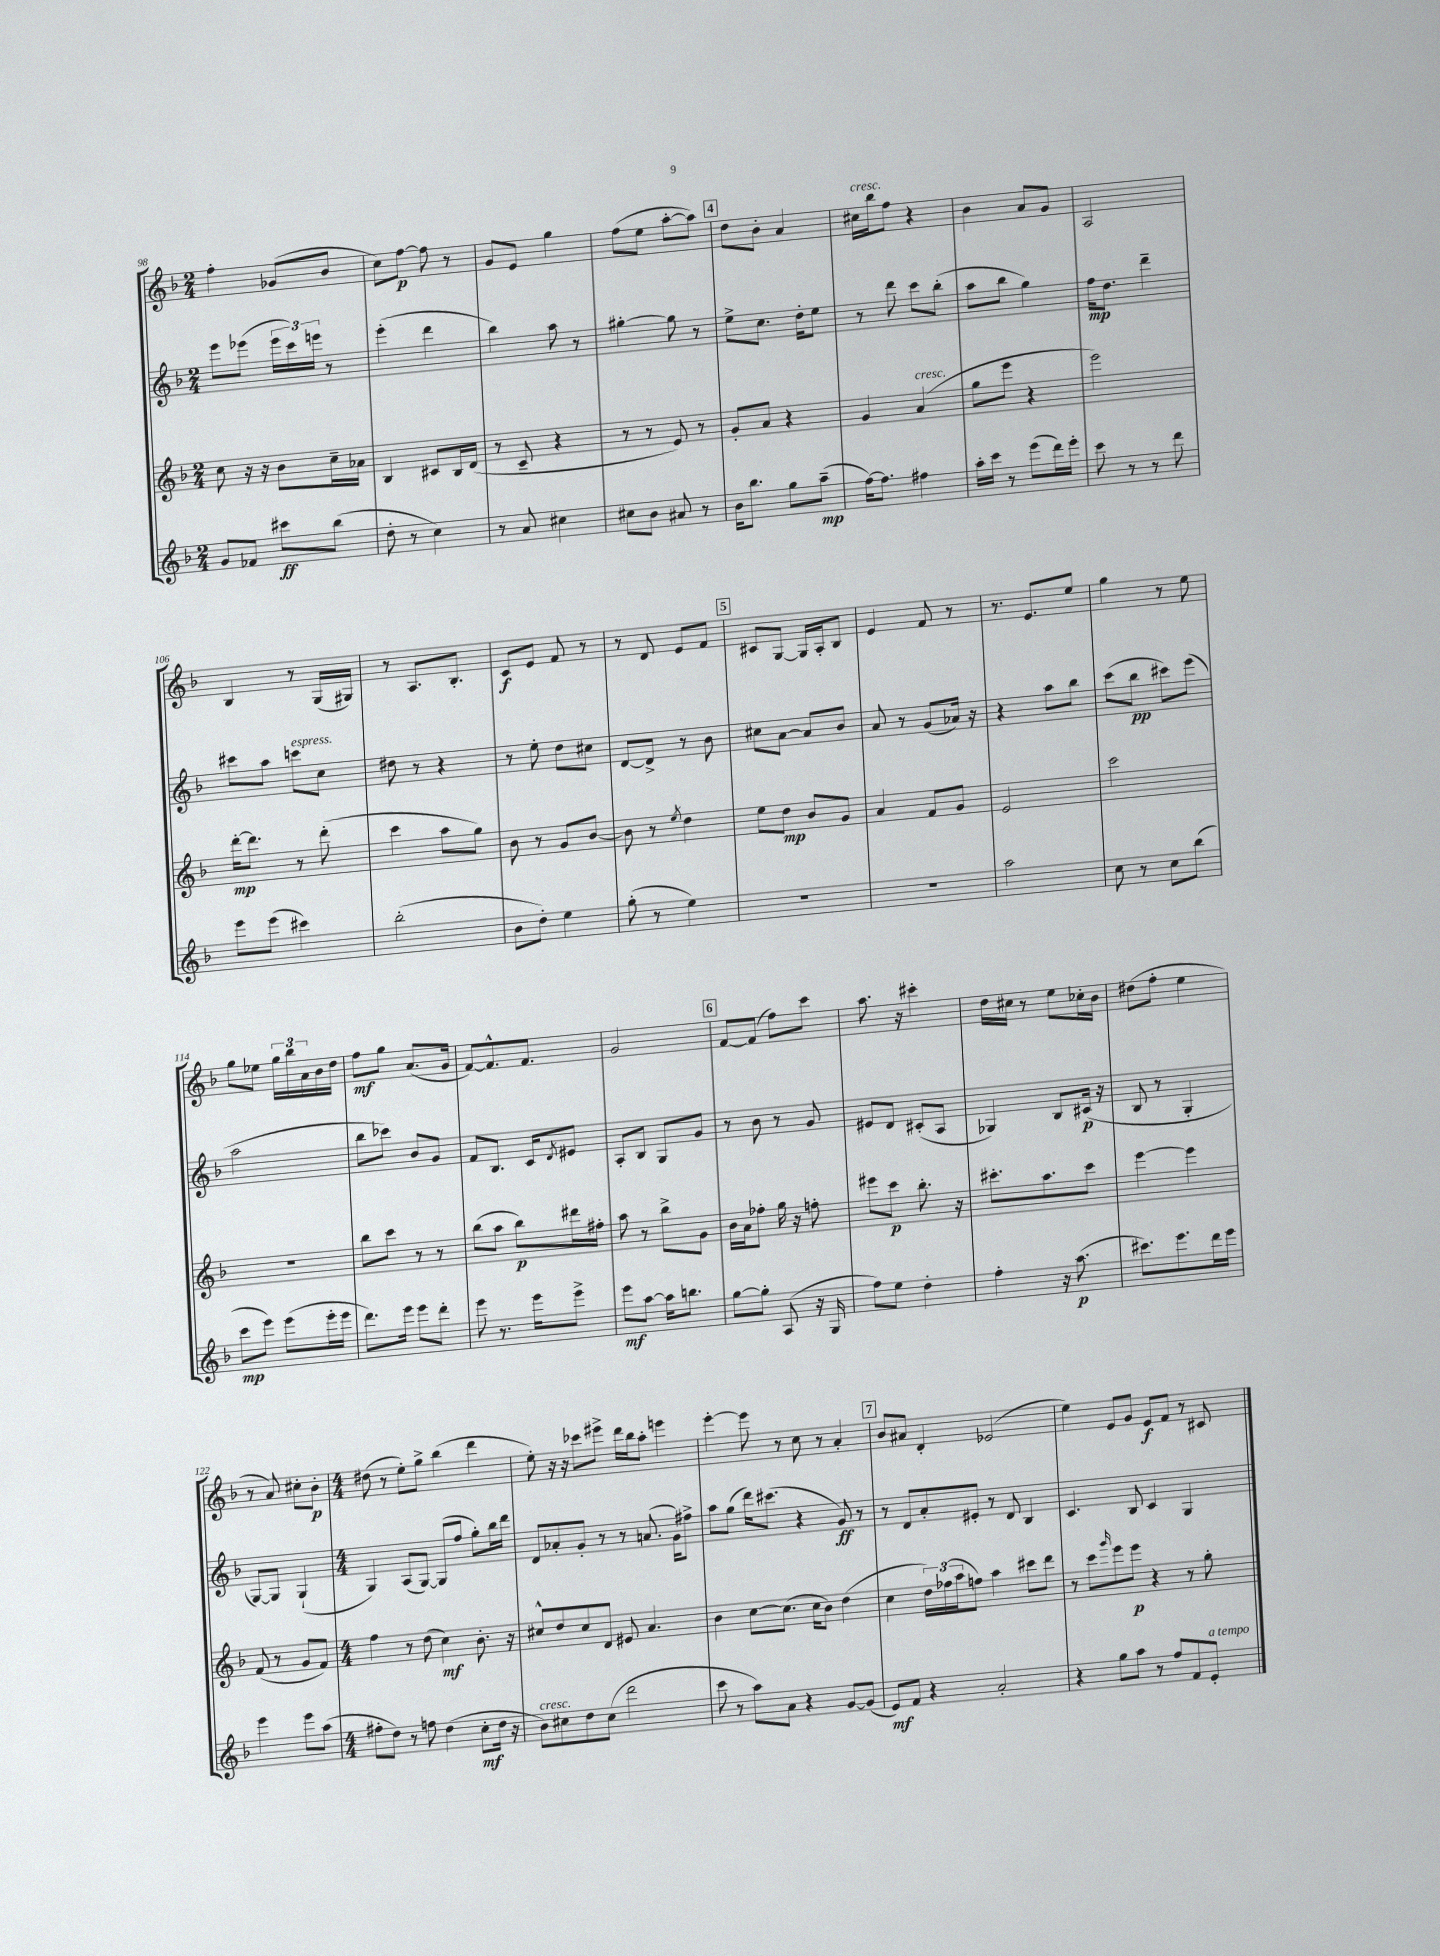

**kern	**dynam	**kern	**dynam	**kern	**dynam	**kern	**dynam
*part4	*part4	*part3	*part3	*part2	*part2	*part1	*part1
*staff4	*staff4	*staff3	*staff3	*staff2	*staff2	*staff1	*staff1
*clefG2	*	*clefG2	*	*clefG2	*	*clefG2	*
*k[b-]	*	*k[b-]	*	*k[b-]	*	*k[b-]	*
*M2/4	*	*M2/4	*	*M2/4	*	*M2/4	*
=98	=98	=98	=98	=98	=98	=98	=98
8g/L	.	8cc\	.	8eee\L	.	4ff'\	.
8f-X/J	.	16r	.	(8eee-X\J	.	.	.
.	.	16r	.	.	.	.	.
8ccc#X\L	ff	8b-\L	.	24eee-\LL	.	(8g-X/L	.
.	.	.	.	24ccc\)	.	.	.
.	.	.	.	24eeen\JJ	.	.	.
(8bb-\J	.	16cc~\L	.	8r	.	8b-/J	.
.	.	16a-X\JJ	.	.	.	.	.
=99	=99	=99	=99	=99	=99	=99	=99
8dd'\	.	4B-/	.	(4eee'\	.	8cc\L)	.
8r	.	.	.	.	.	[8ff\J	p
4cc\)	.	8c#X/L	.	4ddd\	.	8ff\]	.
.	.	16B-/L	.	.	.	8r	.
.	.	(16d/JJ	.	.	.	.	.
=100	=100	=100	=100	=100	=100	=100	=100
8r	.	8r	.	4bb-\)	.	8g/L	.
8a/	.	8c~/	.	.	.	8e/J	.
4cc#X\	.	4r	.	8aa\	.	4gg\	.
.	.	.	.	8r	.	.	.
=101	=101	=101	=101	=101	=101	=101	=101
8cc#X\L	.	8r	.	[4gg#X'\	.	(8ff\L	.
8b-\J	.	8r	.	.	.	8ee\J	.
8a#X/	.	8e/)	.	8gg#\]	.	[8aa'\L	.
8r	.	8r	.	8r	.	8aa\J])	.
!!LO:REH:place=s1:t=4
=102	=102	=102	=102	=102	=102	=102	=102
16b-\KL	.	8g'/L	.	8ee^\L	.	8dd\L	.
8.bb-\J	.	.	.	.	.	.	.
.	.	8a/J	.	8.cc\J	.	8b-'\J	.
8gg\L	.	4r	.	.	.	4a/	.
.	.	.	.	16dd'\KL	.	.	.
(8aa~\J	mp	.	.	8ee\J	.	.	.
=103	=103	=103	=103	=103	=103	=103	=103
!	!	!	!	!	!	!LO:TX:a:i:t=cresc.	!
[16ff\KL)	.	4g/	.	8r	.	16cc#X\LL	.
8.ff\J]	.	.	.	.	.	16bb-\J	.
.	.	.	.	8ddd\	.	8ff\J	.
!	!	!LO:TX:a:i:t=cresc.	!	!	!	!	!
4ff#X\	.	(4a/	.	8ccc\L	.	4r	.
.	.	.	.	(8bb-'\J	.	.	.
=104	=104	=104	=104	=104	=104	=104	=104
16aa'\LL	.	8gg\L	.	8aa\L	.	4b-\	.
16ccc\JJ	.	.	.	.	.	.	.
8r	.	8eee\J	.	8bb-\J	.	.	.
(8eee\L	.	4r	.	4gg\)	.	8a/L	.
16ddd\L)	.	.	.	.	.	8g/J	.
16eee'\JJ	.	.	.	.	.	.	.
=105	=105	=105	=105	=105	=105	=105	=105
8ccc\	.	2eee\)	.	16ff\KL	mp	2A/	.
.	.	.	.	8.dd\J	.	.	.
8r	.	.	.	.	.	.	.
8r	.	.	.	4ddd~\	.	.	.
8ddd\	.	.	.	.	.	.	.
!!LO:LB:g=z
=106	=106	=106	=106	=106	=106	=106	=106
8eee\L	.	[16ddd'\KL	mp	8ccc#X\L	.	4B-/	.
.	.	8.ddd\J]	.	.	.	.	.
(8eee\J	.	.	.	8aa\J	.	.	.
!	!	!	!	!LO:TX:a:i:t=espress.	!	!	!
4ccc#X\)	.	8r	.	8cccn\L	.	8r	.
.	.	(8ddd'\	.	8cc\J	.	(16G/LL	.
.	.	.	.	.	.	16G#X/JJ)	.
=107	=107	=107	=107	=107	=107	=107	=107
(2bb-'\	.	4ccc\	.	8dd#X\	.	8r	.
.	.	.	.	8r	.	8.A/L	.
.	.	8aa\L	.	4r	.	.	.
.	.	.	.	.	.	8.B-'/J	.
.	.	8gg\J)	.	.	.	.	.
=108	=108	=108	=108	=108	=108	=108	=108
8b-\L	.	8b-\	.	8r	.	8c/L	f
8dd'\J)	.	8r	.	8ee'\	.	8e/J	.
4ee\	.	8g/L	.	8dd\L	.	8f/	.
.	.	[8b-/J	.	8cc#X\J	.	8r	.
=109	=109	=109	=109	=109	=109	=109	=109
(8gg'\	.	8b-\]	.	[8d/L	.	8r	.
8r	.	8r	.	8d^/J]	.	8d/	.
.	.	8qee/	.	.	.	.	.
4ee\)	.	4dd\	.	8r	.	8e/L	.
.	.	.	.	8b-\	.	8f/J	.
!!LO:REH:place=s1:t=5
=110	=110	=110	=110	=110	=110	=110	=110
2r	.	8ee\L	.	8cc#X\L	.	8c#X/L	.
.	.	8dd\J	mp	[8a\J	.	[8G/J	.
.	.	8b-/L	.	8a/L]	.	16G/LL]	.
.	.	.	.	.	.	16A'/J	.
.	.	8g/J	.	8b-/J	.	8B-/J	.
=111	=111	=111	=111	=111	=111	=111	=111
2r	.	4a/	.	8a/	.	4e/	.
.	.	.	.	8r	.	.	.
.	.	8f/L	.	(8g/L	.	8f/	.
.	.	8g/J	.	16a-X/Jk)	.	8r	.
.	.	.	.	16r	.	.	.
=112	=112	=112	=112	=112	=112	=112	=112
2aa\	.	2e/	.	4r	.	8.r	.
.	.	.	.	.	.	8.e/L	.
.	.	.	.	8aa\L	.	.	.
.	.	.	.	8bb-\J	.	8ee/J	.
=113	=113	=113	=113	=113	=113	=113	=113
8cc\	.	2ccc\	.	(8ccc\L	.	4gg\	.
8r	.	.	.	8bb-\J	pp	.	.
8cc\L	.	.	.	8ccc#X\L)	.	8r	.
(8bb-\J	.	.	.	(8eee\J	.	8ee\	.
!!LO:LB:g=z
=114	=114	=114	=114	=114	=114	=114	=114
8ccc\L	mp	2r	.	2aa\	.	8gg\L	.
8eee\J)	.	.	.	.	.	8ee-X\J	.
(8eee\L	.	.	.	.	.	24gg\LL	.
.	.	.	.	.	.	24bb-\	.
.	.	.	.	.	.	24a\	.
16eee'\L	.	.	.	.	.	16b-\	.
16eee\JJ	.	.	.	.	.	16dd\JJ	.
=115	=115	=115	=115	=115	=115	=115	=115
8.ddd\L)	.	8bb-\L	.	8bb-\L	.	8ff\L	mf
.	.	8ccc\J	.	8ccc-X\J)	.	8gg\J	.
16eee\Jk	.	.	.	.	.	.	.
8eee\L	.	8r	.	8b-/L	.	(8.a/L	.
8ddd'\J	.	8r	.	8g/J	.	.	.
.	.	.	.	.	.	16g/Jk	.
=116	=116	=116	=116	=116	=116	=116	=116
8eee\	.	(8bb-\L	.	8f/L	.	[8f/L)	.
8.r	.	8aa\J	.	8.B-/J	.	8.f^^/]	.
.	.	8bb-\L)	p	.	.	.	.
16eee\KL	.	.	.	16c/KL	.	8.f/J	.
.	.	.	.	8qd/	.	.	.
8eee^\J	.	16ddd#X\L	.	8e#X/J	.	.	.
.	.	16ff#X'\JJ	.	.	.	.	.
=117	=117	=117	=117	=117	=117	=117	=117
8eee\L	mf	8aa\	.	8A'/L	.	2g/	.
[8aa\J	.	8r	.	8B-/J	.	.	.
16aa\KL]	.	8bb-^\L	.	8G/L	.	.	.
8.bbn\J	.	.	.	.	.	.	.
.	.	8g\J	.	8g/J	.	.	.
!!LO:REH:place=s1:t=6
=118	=118	=118	=118	=118	=118	=118	=118
[8gg\L	.	16b-\LL	.	8r	.	[8f/L	.
.	.	16a\J	.	.	.	.	.
8gg'\J]	.	8ff-X'\J	.	8b-\	.	(8f/J]	.
(8A/	.	16gg\	.	8r	.	8ff\L)	.
.	.	16r	.	.	.	.	.
16r	.	8ffn'\	.	8g/	.	8ccc\J	.
16G/	.	.	.	.	.	.	.
=119	=119	=119	=119	=119	=119	=119	=119
8ff\L)	.	8eee#X\L	.	8e#X/L	.	8.aa\	.
8ee\J	.	8ccc\J	p	8d/J	.	.	.
.	.	.	.	.	.	16r	.
4dd'\	.	8.bb-'\	.	(8c#X'/L	.	4ccc#X'\	.
.	.	.	.	8A/J	.	.	.
.	.	16r	.	.	.	.	.
=120	=120	=120	=120	=120	=120	=120	=120
4ff'\	.	8.ccc#X'\L	.	4G-X/)	.	16dd\LL	.
.	.	.	.	.	.	16cc#X\JJ	.
.	.	.	.	.	.	8r	.
.	.	8.aa\	.	.	.	.	.
16r	.	.	.	8B-/L	.	8ee\L	.
(8.aa\	p	.	.	.	.	.	.
.	.	8ccc#\J	.	(16c#X/Jk	p	16cc-X'\L	.
.	.	.	.	16r	.	16b-\JJ	.
=121	=121	=121	=121	=121	=121	=121	=121
8.ccc#X\L)	.	[4eee\	.	8B-/	.	(8dd#X\L	.
.	.	.	.	8r	.	8ff'\J	.
8.eee\	.	.	.	.	.	.	.
.	.	4eee\]	.	4G'/	.	4ee\	.
16ddd\L	.	.	.	.	.	.	.
16eee\JJ	.	.	.	.	.	.	.
!!LO:LB:g=z
=122	=122	=122	=122	=122	=122	=122	=122
4eee\	.	(8f/	.	[8G/L)	.	8r	.
.	.	8r	.	8G/J]	.	8a/)	.
8eee\L	.	8g/L	.	(4G`/	.	8cc#X'\L	.
(8aa\J	.	8f/J)	.	.	.	8b-'\J	p
=123	=123	=123	=123	=123	=123	=123	=123
*M4/4	*	*M4/4	*	*M4/4	*	*M4/4	*
8ff#X'\L	.	4ff\	.	4G/)	.	(8dd#X\	.
8dd\J)	.	.	.	.	.	8r	.
8r	.	8r	.	(8A/L	.	8ee'\L)	.
8ffn\	.	(8dd\	.	[8G/J)	.	8gg^\J	.
(4dd\	.	4cc\)	mf	(8G/L]	.	(4bb-\	.
.	.	.	.	8ff/J	.	.	.
8cc'\L	mf	8.b-'\	.	8gg'\L)	.	4ddd\	.
16dd\Jk	.	.	.	16bb-\L	.	.	.
16r	.	16r	.	16ddd\JJ	.	.	.
=124	=124	=124	=124	=124	=124	=124	=124
!LO:TX:a:i:t=cresc.	!	!	!	!	!	!	!
8b-\L)	.	8cc#X^^/L	.	8d/L	.	8ee'\)	.
8cc#X\	.	8dd/	.	8a-X'/	.	16r	.
.	.	.	.	.	.	16r	.
8dd\	.	8cc#/	.	8g'/J	.	8ccc-X\L	.
(8cc#\J	.	8d/J	.	8r	.	8eee#X^\J	.
2ddd\	.	8e#X/	.	8r	.	16ddd\LL	.
.	.	.	.	.	.	16bb-\J	.
.	.	4.a/	.	(8.an/	.	8aa'\J	.
.	.	.	.	.	.	4eeen\	.
.	.	.	.	16g\KL)	.	.	.
.	.	.	.	8ff#X^\J	.	.	.
=125	=125	=125	=125	=125	=125	=125	=125
8ccc\	.	4b-\	.	8aa\L	.	[4eee'\	.
8r	.	.	.	(8gg\J	.	.	.
8aa\L)	.	[8cc\L	.	16ddd\KL)	.	8eee\]	.
.	.	.	.	(8.ccc#X\J	.	.	.
8a\J	.	(8.cc\J]	.	.	.	8r	.
4r	.	.	.	4r	.	8cc\	.
.	.	16cc\KL	.	.	.	.	.
.	.	8b-\J)	.	.	.	8r	.
[8g/L	.	(4dd\	.	8g/)	ff	4a'/	.
(8g/J]	.	.	.	8r	.	.	.
!!LO:REH:place=s1:t=7
=126	=126	=126	=126	=126	=126	=126	=126
8e/L)	mf	4cc\	.	8r	.	8b-/L	.
8f/J	.	.	.	8d/L	.	8a#X/J	.
4r	.	24dd\LL)	.	8a'/	.	4d'/	.
.	.	(24ff-X\	.	.	.	.	.
.	.	24aa\J	.	.	.	.	.
.	.	8ffn\J)	.	8e#X'/J	.	.	.
2a'/	.	4aa\	.	8r	.	(2e-X/	.
.	.	.	.	8d/	.	.	.
.	.	8ccc#X\L	.	4B-/	.	.	.
.	.	8ddd\J	.	.	.	.	.
=127	=127	=127	=127	=127	=127	=127	=127
4r	.	8r	.	4.c/	.	4ee\)	.
.	.	8ccc\L	.	.	.	.	.
.	.	16qqggg/	.	.	.	.	.
8gg\L	.	8eee\	.	.	.	8e/L	.
8aa\J	.	8eee\J	p	8B-/	.	8g/J	.
8r	.	4r	.	4c/	.	8e/L	f
8ff/L	.	.	.	.	.	8f/J	.
8f/	.	8r	.	4G/	.	8r	.
!LO:TX:a:i:t=a tempo	!	!	!	!	!	!	!
8e'/J	.	8gg'\	.	.	.	8c#X/	.
==	==	==	==	==	==	==	==
*-	*-	*-	*-	*-	*-	*-	*-
